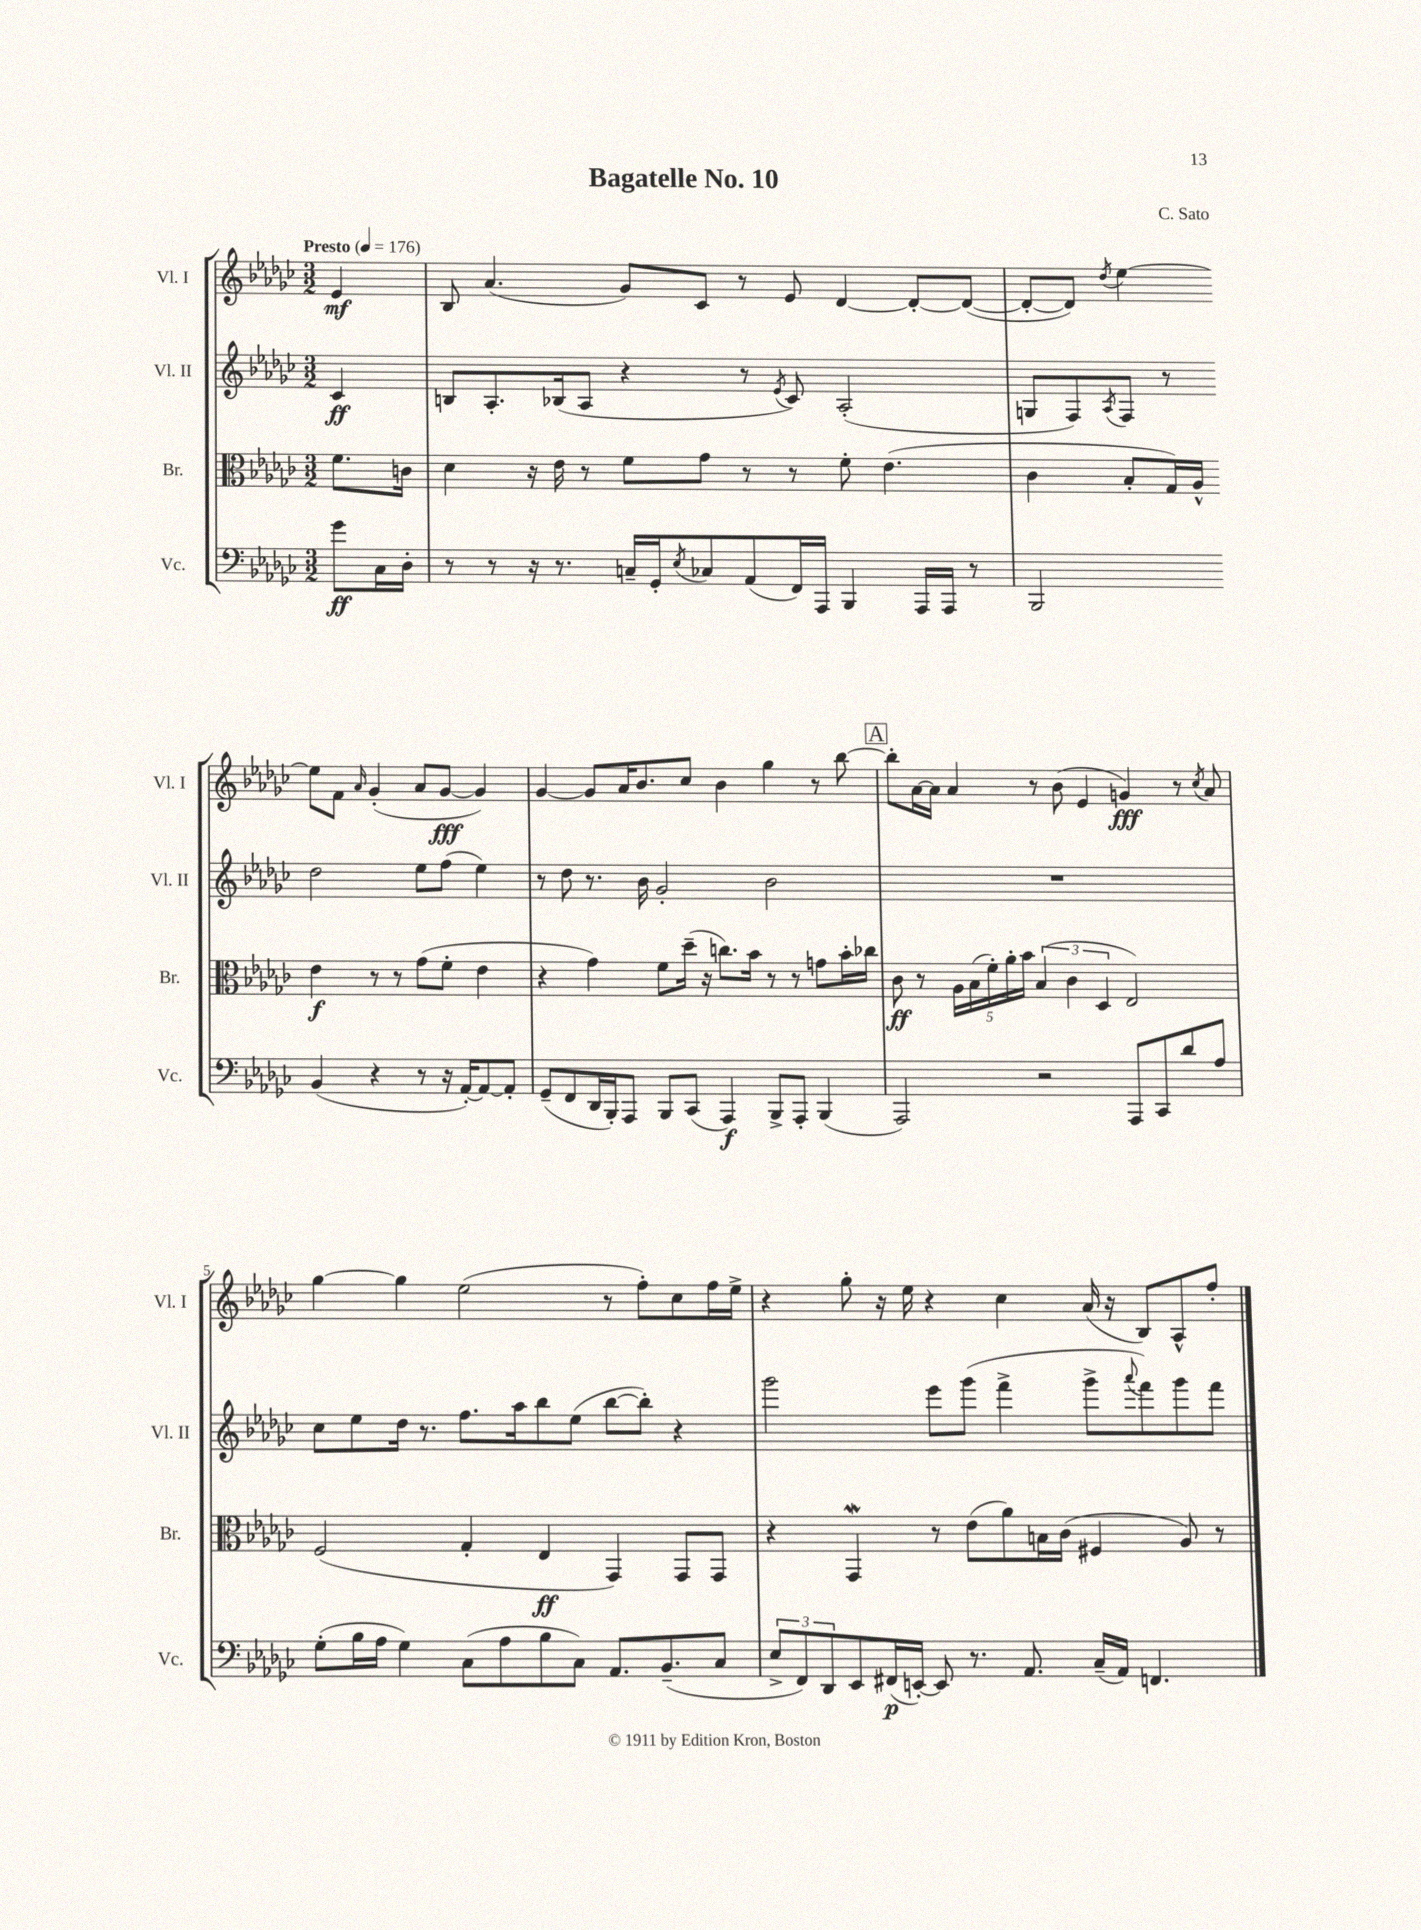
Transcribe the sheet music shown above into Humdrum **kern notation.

**kern	**kern	**kern	**kern
*staff4	*staff3	*staff2	*staff1
*clefF4	*clefC3	*clefG2	*clefG2
*k[b-e-a-d-g-c-]	*k[b-e-a-d-g-c-]	*k[b-e-a-d-g-c-]	*k[b-e-a-d-g-c-]
*M3/2	*M3/2	*M3/2	*M3/2
*MM176	*MM176	*MM176	*MM176
8g-\L	8.f\L	4c-/	4e-/
16C-\L	.	.	.
16D-'\JJ	16c\Jk	.	.
=	=	=	=
8r	4d-\	8B/L	8B-/
8r	.	8.A-'/	(4.a-/
16r	16r	.	.
8.r	16e-\	(16B-/k	.
.	8r	8A-/J	.
16C~/LL	8f\L	4r	8g-/L)
16GG-'/J	.	.	.
8qE-/	.	.	.
8C-/	8g-\J	.	8c-/J
(8AA-/	8r	8r	8r
.	.	8qe-/	.
16FF/L)	8r	8c-/)	8e-/
16AAA-/JJ	.	.	.
4BBB-/	8f'\	(2A-'/	[4d-/
.	(4.e-\	.	.
16AAA-/LL	.	.	8d-'/_L
16AAA-/JJ	.	.	.
8r	.	.	(8d-/_J
=	=	=	=
2BBB-/	4c-\	8G/L	8d-'/_L
.	.	8F/)	8d-/]J)
.	.	8qA-/	8qdd-/
.	8B-'/L	8F/J	[4ee-\
.	16G-/L)	8r	.
.	16A-^^/JJ	.	.
(4BB-/	4e-\	2dd-\	8ee-\]L
.	.	.	8f\J
.	.	.	16qqa-/
4r	8r	.	(4g-'/
.	8r	.	.
8r	(8g-\L	8ee-\L	8a-/L
16r	8f'\J	(8ff\J	[8g-/J
[16AA-'/LK)	.	.	.
8AA-/_	4e-\	4ee-\)	4g-/])
8AA-'/]J	.	.	.
=	=	=	=
(8GG-~/L	4r	8r	[4g-/
8FF/	.	8dd-\	.
16DD-/L	4g-\)	8.r	8g-/]L
16BBB-'/J)	.	.	.
8AAA-/J	.	.	16a-/K
.	.	16b-\	8.b-/
8BBB-/L	8f\L	2g-'/	.
(8CC-/J	(16dd-~\Jk	.	8cc-/J
.	16r	.	.
4AAA-/)	8.cc\L)	.	4b-\
.	16b-\Jk	.	.
8BBB-^/L	8r	2b-\	4gg-\
8AAA-'/J	8r	.	.
(4BBB-/	8g\L	.	8r
.	16b-'\L	.	[8bb-\
.	16cc-\JJ	.	.
=	=	=	=
2AAA-/)	8c-\	1.r	8bb-'\]L
.	8r	.	[16a-\L
.	.	.	16a-\]JJ
.	20A-\LL	.	4a-/
.	(20B-\	.	.
.	20f'\)	.	.
.	20a-'\	.	.
.	20b-\JJ	.	.
2r	(6B-/	.	8r
.	.	.	(8b-\
.	6c-\	.	.
.	.	.	4e-/
.	6D-/	.	.
8AAA-/L	2E-/)	.	4g/)
8CC-/	.	.	.
8d-/	.	.	8r
.	.	.	8qcc-/
8A-/J	.	.	8a-/
=	=	=	=
(8G-'\L	(2F/	8cc-\L	[4gg-\
16B-\L	.	8ee-\	.
16A-\JJ	.	.	.
4G-\)	.	16dd-\Jk	4gg-\]
.	.	8.r	.
(8C-\L	4G-'/	8.ff\L	(2ee-\
8A-\	.	.	.
.	.	16aa-\k	.
8B-\	4E-/	8bb-\	.
8C-\J)	.	(8ee-\J	.
8.AA-/L	4GG-/)	[8bb-\L	8r
.	.	8bb-'\]J)	8ff'\L)
(8.BB-~/	.	.	.
.	8GG-/L	4r	8cc-\
8C-/J	8GG-/J	.	16ff\L
.	.	.	16ee-^\JJ
=	=	=	=
12E-^/L	4r	2ggg-\	4r
12FF/)	.	.	.
12DD-/	.	.	.
8EE-/	4GG-/	.	8gg-'\
(16FF#/L	.	.	16r
[16EE'/JJ)	.	.	16ee-\
8EE/]	8r	8eee-\L	4r
8.r	(8e-\L	(8ggg-\J	.
.	8a-\)	4fff^\	4cc-\
8.AA-/	.	.	.
.	16B\L	.	.
.	(16c-\JJ	.	.
(16C-~/LL	4F#/	8ggg-^\L	(16a-/
16AA-/JJ)	.	.	16r
.	.	8qqaaa-/	.
4.FF/	.	8fff\)	8B-/L)
.	8A-/)	8ggg-\	8A-^^/
.	8r	8fff\J	8ff'/J
==	==	==	==
*-	*-	*-	*-
